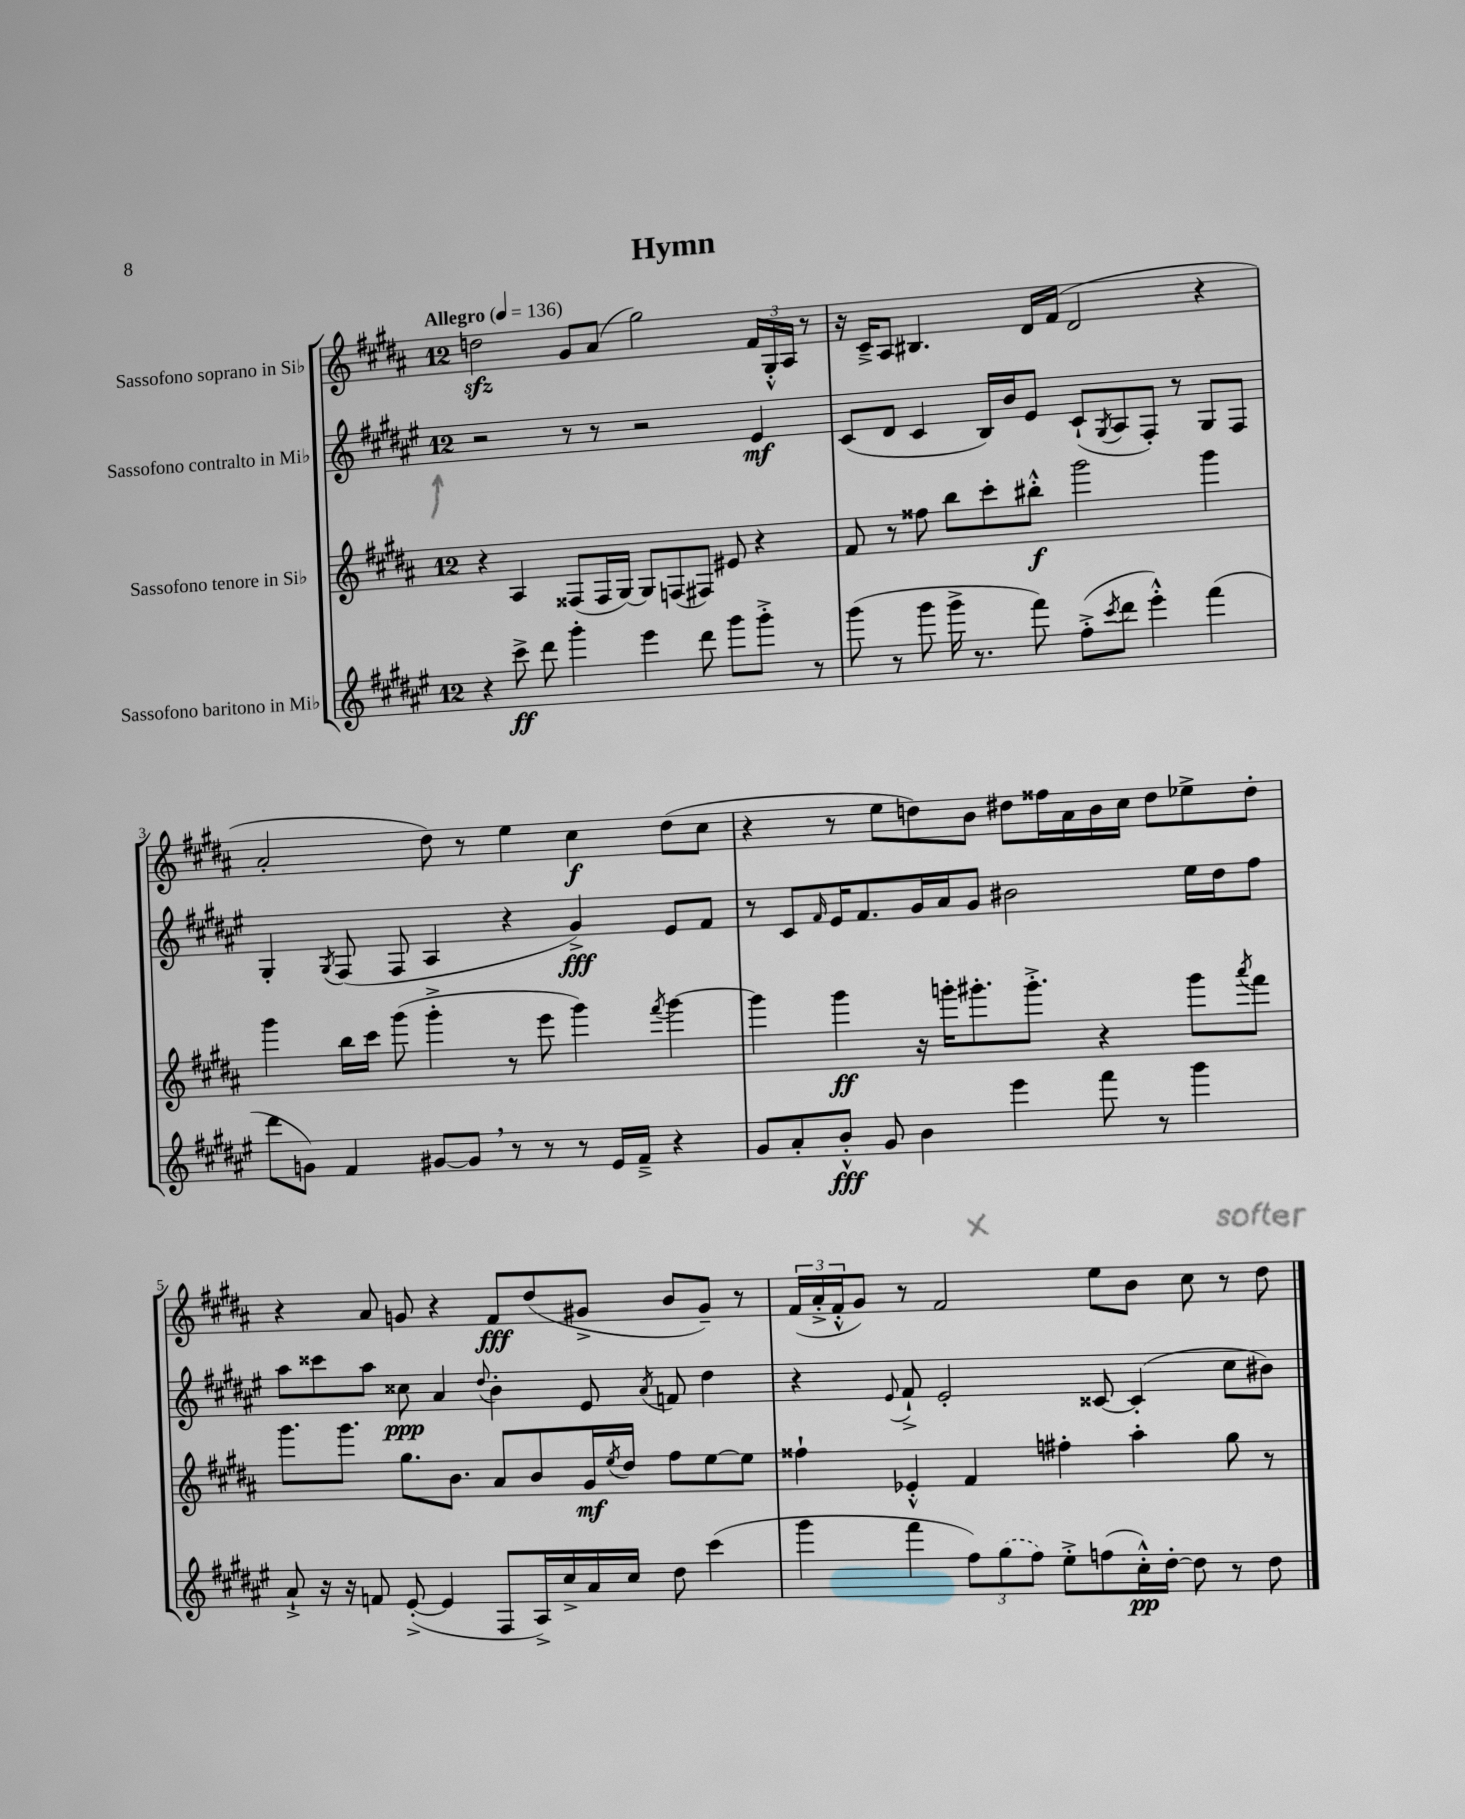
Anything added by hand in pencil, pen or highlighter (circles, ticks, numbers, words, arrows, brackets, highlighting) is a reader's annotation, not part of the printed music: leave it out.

**kern	**kern	**kern	**kern
*staff4	*staff3	*staff2	*staff1
*clefG2	*clefG2	*clefG2	*clefG2
*k[f#c#g#d#a#e#]	*k[f#c#g#d#a#]	*k[f#c#g#d#a#e#]	*k[f#c#g#d#a#]
*M12/8	*M12/8	*M12/8	*M12/8
*MM136	*MM136	*MM136	*MM136
4r	4r	2r	2dd
8ccc#^	4A#	.	.
8ddd#	.	.	.
4ggg#'	(8F##	8r	8g#
.	16F##	8r	(8a#
.	[16G#)	.	.
4eee#	8G#]	2r	2gg#)
.	(8F	.	.
8ddd#	8F#)	.	.
8ggg#	8e#	.	.
8ggg#'^	4r	4e#	24f#
.	.	.	24G#'^^
.	.	.	24A#
8r	.	.	8r
=	=	=	=
(8ggg#	8f#	(8c#	16r
.	.	.	16c#~^
8r	8r	8d#	8A#
8ggg#	8ff##	4c#	4.B#
16ggg#^	8bb	.	.
8.r	.	.	.
.	8ccc#'	16B)	.
.	.	16b	.
8fff#)	8bb#'^^	8e#	16d#
.	.	.	(16f#
(8ff#'^	2ggg#	(8c#`	2d#
8qccc#	.	8qG#	.
8ddd#	.	8A#	.
4eee#'^^)	.	8F#')	.
.	.	8r	.
(4fff#	4ggg#	8G#	4r
.	.	8F#	.
=	=	=	=
8ddd#	4ggg#	4G#'	2a#'
8g)	.	.	.
.	.	8qG#	.
4f#	16bb	(8F#	.
.	16ccc#	.	.
.	(8ggg#	8F#	.
[8g#	4ggg#'^	4A#	8dd#)
8g#]	.	.	8r
8r	8r	4r	4ee
8r	8eee	.	.
8r	4ggg#)	4g#^)	4cc#
16e#	.	.	.
16f#~^	.	.	.
.	8qfff#	.	.
4r	[4ggg#	8e#	(8dd#
.	.	8f#	8cc#
=	=	=	=
8g#	4ggg#]	8r	4r
8a#'	.	8c#	.
.	.	16qqf#	.
8b'^^	4ggg#	16e#	8r
.	.	8.f#	.
8g#	.	.	8ee
4b	16r	16g#	8dd)
.	16ggg'	16a#	.
.	8.ggg#'	8g#	8b
4eee#	.	2b#	8dd#
.	8.ggg#'^	.	.
.	.	.	16ff##
.	.	.	16a#
8fff#	4r	.	16b
.	.	.	16cc#
8r	.	.	8dd#
4ggg#	8ggg#	16ee#	8ee-^
.	.	16dd#	.
.	8qaaa#	.	.
.	8fff#	8ff#	8dd#'
=	=	=	=
8a#`^	8.ggg#	8aa#	4r
16r	.	8ccc##	.
16r	8.ggg#	.	.
8f	.	8aa#	8a#
([8e#'^	8.gg#	8cc##	8g
4e#]	.	4a#	4r
.	8.b	.	.
.	.	8qqdd#	.
8F#	8a#	4b'	8f#
16A#^)	8b	.	(8dd#
16cc#^	.	.	.
16a#	16g#	8e#	8g#^
.	8qee	.	.
16cc#	16dd#	.	.
.	.	8qa#	.
8dd#	8ff#	8f	8b
(4ccc#	[8ee	4dd#	8g#~)
.	8ee]	.	8r
=	=	=	=
4ggg#	4ff##`	4r	(24f#
.	.	.	24a#'^
.	.	.	24f#'^^
.	.	.	8g#)
.	.	8qqe#	.
4fff#	4e-'^^	8f#`^	8r
.	.	2e#'	2f#
12ff#)	4f#	.	.
(12gg#	.	.	.
12ff#)	.	.	.
8ee#'^	4ff#'	.	.
(8ff	.	[8c##	8ee
16cc#'^^)	4aa#'	(4c##']	8b
[16dd#'	.	.	.
8dd#]	.	.	8cc#
8r	8gg#	8cc#	8r
8dd#	8r	8b#)	8dd#
==	==	==	==
*-	*-	*-	*-
